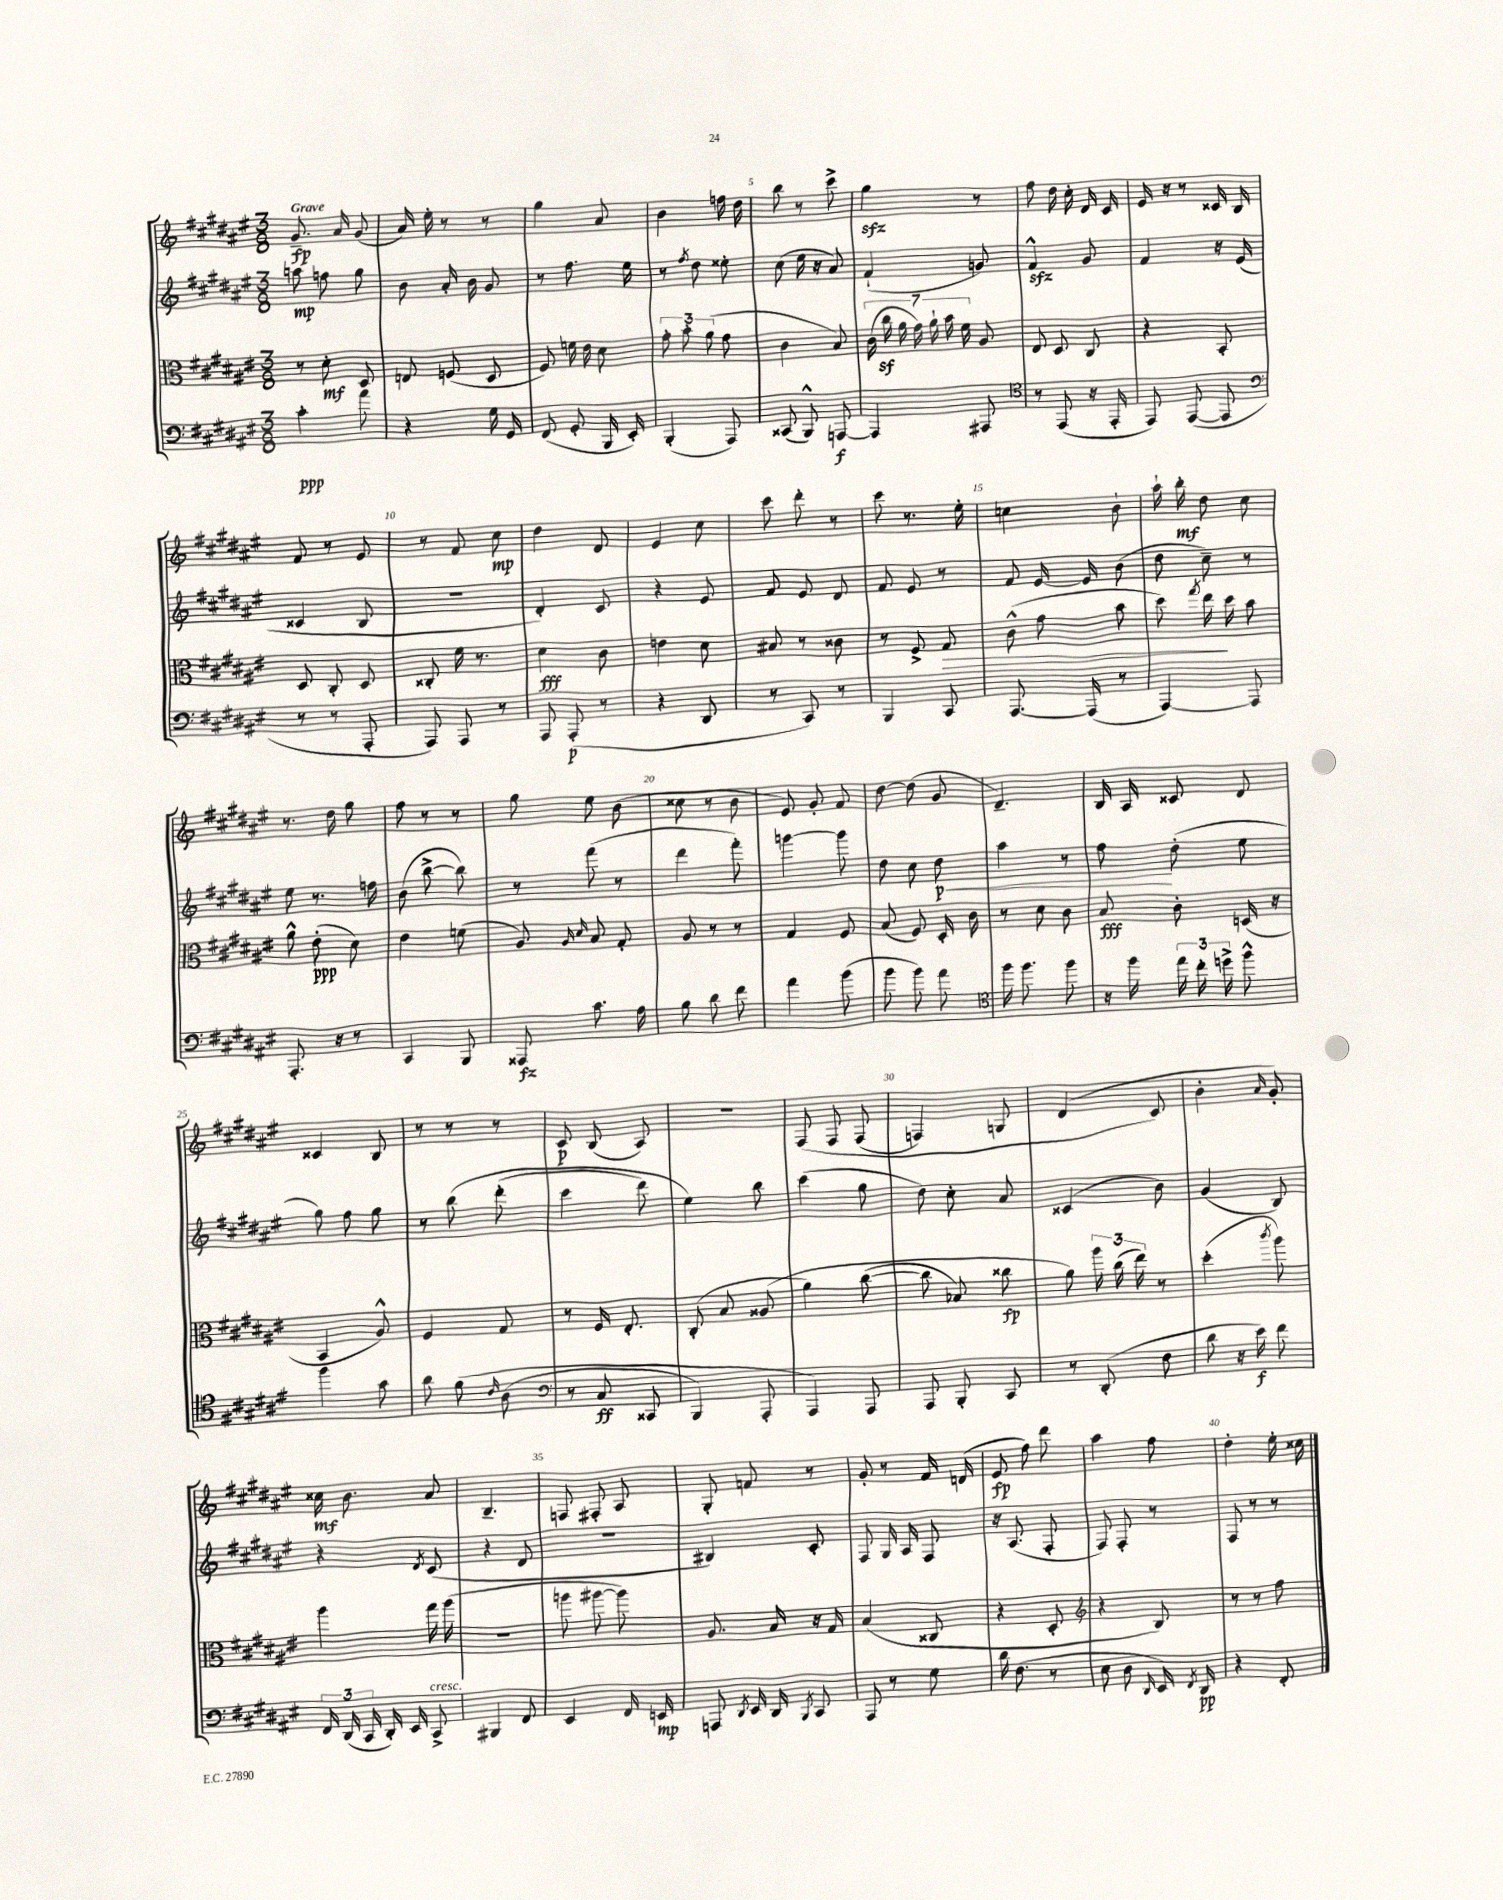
<<
\new StaffGroup <<
\new Staff = "s0" {
    \clef treble \key fis \major \numericTimeSignature \time 3/8 \tempo "Grave"
    \autoBeamOff gis'8.--\fp ais'16 gis'8( |
    ais'16) eis''16-. r8 r8 |
    gis''4 ais'8 |
    b'4 f''16 dis''16 |
    b''8 r8 cis'''8-> |
    gis''4\sfz r8 |
    fis''8 dis''16 cis''16-. dis'16 cis'16 |
    eis'16 r16 r8 cisis'16 b16 |
    fis'8 r8 eis'8 |
    r8 fis'8 cis''8\mp |
    dis''4 dis'8 |
    eis'4 cis''8 |
    cis'''8 dis'''8-. r8 |
    cis'''8 r8. eis''16-. |
    c''4 b'8-! |
    ais''16-! b''16-.\mf dis''8 cis''8 |
    r8. dis''16 gis''8 |
    fis''8 r8 r8 |
    gis''8 eis''8 b'8( |
    cisis''8 r8 b'8 |
    eis'8) gis'8-. fis'8 |
    dis''8~ dis''8( gis'8 |
    dis'4.--) |
    b16 ais16 cisis'8 dis'8 |
    cisis'4 b8 |
    r8 r8 r8 |
    cis'8\p b8( ais8) |
    R4. |
    fis8\( fis8 fis8( |
    f4) g8 |
    dis'4( cis'8\) |
    b'4-. \grace { ais'16 } gis'8-.) |
    cisis''16\mf b'8. ais'8 |
    b4.-- |
    f8 fis8-. ais8 |
    gis8-. f'8 r8 |
    gis'8-. r8 fis'16 d'16( |
    eis'8\fp fis''8) dis'''8 |
    ais''4 fis''8 |
    dis''4-. eis''16-. cisis''16 \bar "|." |
}
\new Staff = "s1" {
    \clef treble \key fis \major \numericTimeSignature \time 3/8
    \autoBeamOff a''8\mp f''8 gis''8 |
    b'8 ais'16-. b'16 gis'8 |
    r8 fis''8. eis''16 |
    r8 \acciaccatura { fis''8 } dis''8 eisis''8-. |
    cis''8( eis''16 r16 ais'8) |
    fis'4-!( g'8) |
    fis'4-^\sfz gis'8 |
    fis'4 r16 eis'16( |
    cisis'4 b8 |
    R4. |
    dis'4-.) cis'8 |
    r4 eis'8 |
    fis'8 eis'8 dis'8 |
    fis'8 eis'8 r8 |
    fis'8 eis'16~ eis'16 b'8( |
    dis''8 cis''8--) r8 |
    eis''8 r8. f''16 |
    b'8( b''8~-> b''8) |
    r8 fis'''8( r8 |
    dis'''4 fis'''8-.) |
    g'''4~ g'''8 |
    dis''8 cis''8 dis''8\p\< |
    ais''4 r8 |
    fis''8\! dis''8-.( eis''8 |
    gis''8) fis''8 gis''8 |
    r8 b''8\( dis'''8-.( |
    cis'''4 dis'''8) |
    eis''4\) b''8 |
    cis'''4( gis''8 |
    dis''8) cis''8-. ais'8 |
    cisis'4( b'8) |
    gis'4( b8) |
    r4 \acciaccatura { dis'8 } cis'8( |
    r4 dis'8 |
    r4. |
    bis4) cis'8-. |
    fis8 gis16 ais16 fis8 |
    r16 ais8.( fis8-. |
    fis8) fis8-. r8 |
    fis8 r8 r8 \bar "|." |
}
\new Staff = "s2" {
    \clef alto \key fis \major \numericTimeSignature \time 3/8
    \autoBeamOff r8 dis'8-.\mf dis8 |
    e8 f8( dis8 |
    fis8) f'16 eis'16 dis'8 |
    \tuplet 3/2 { gis'8-. b'8-. ais'8( } gis'8 |
    cis'4 b8) |
    \tuplet 7/4 { cis'16( cis''16\sf ais'16 gis'16) ais'16-! b'16 fis'16 } ais8 |
    eis8 dis8 cis8 |
    r4 b,8-. |
    dis8 cis8-. dis8 |
    cisis8-. fis'16 r8. |
    dis'4\fff cis'8 |
    e'4 dis'8 |
    bis8 r8 cisis'8 |
    r8 fis8-> gis8\> |
    cis'8-^( gis'8 b'8 |
    dis''8) \acciaccatura { gis''8 } eis''16\! dis''16 b'8 |
    ais'8-^ eis'8-.\ppp( dis'8) |
    eis'4 f'8( |
    ais8) \grace { ais16 dis'16 } b8 gis8-. |
    ais8 r8 r8 |
    gis4 fis8 |
    b8( fis8) dis16-. cis'16 |
    r8 dis'8 cis'8 |
    b8\fff cis'8-. d16( r16 |
    b,4 ais8-^) |
    fis4 gis8 |
    r8 fis16 eis8.-. |
    cis8-.( b8 aisis8\( |
    ais'4) cis''8~( |
    cis''8 bes8) cisis''8\fp |
    ais'8\) \tuplet 3/2 { ais''16 cis''16( eis''16) } r8 |
    dis''4-.( \acciaccatura { cis'''8 } ais''8) |
    ais''4 gis''16 ais''16( |
    R4. |
    a''8 ais''8~ ais''8) |
    ais8. b16 r16 gis16 |
    b4( cisis8 |
    r4 dis8-. |
    \clef treble r4 b8) |
    r8 r8 fis''8 \bar "|." |
}
\new Staff = "s3" {
    \clef bass \key fis \major \numericTimeSignature \time 3/8
    \autoBeamOff cis'4-.\ppp ais'8 |
    r4 gis16 gis,16 |
    fis,8( gis,8-. b,,16 eis,16-.) |
    b,,4-.( ais,,8) |
    cisis,8( b,,8-^) a,,8~\f |
    a,,4 ais,,8 |
    \clef tenor r8 eis,8( r16 eis,16-. |
    eis,8) eis,8~( eis,8 |
    \clef bass r8 r8 ais,,8-. |
    ais,,8) ais,,8 r8 |
    ais,,8 ais,,8-.\p( r8 |
    r4 dis,8 |
    r8 cis,8) r8 |
    b,,4 cis,8 |
    ais,,8.~ ais,,16( r8 |
    ais,,4~) ais,,8 |
    ais,,8.-. r16 r8 |
    cis,4 b,,8 |
    aisis,,8\fz cis'8. ais16 |
    b8 dis'8 fis'8 |
    ais'4 b'8( |
    b'8 b'8) ais'8 |
    \clef tenor fis''16 fis''8. fis''8 |
    r16 fis''16 \tuplet 3/2 { eis''16 cis''16-. d''16-> } fis''8-^ |
    fis''4 gis'8 |
    ais'8 fis'8\( \grace { cis'16 } ais8( |
    \clef bass r8 cis8\ff cisis,8 |
    b,,4) ais,,8-. |
    ais,,4\) ais,,8 |
    ais,,8 b,,8-. cis,8 |
    r8 dis,8-.( fis8 |
    dis'8 r16 eis'16\f) fis'8 |
    \tuplet 3/2 { fis,16 dis,16( cis,16 } dis,16-.) eis,16 cis,8->^\markup { \italic "cresc." } |
    bis,,4 fis,8 |
    eis,4 fis,16 e,16\mp |
    a,,8 \acciaccatura { dis,8 } eis,16 dis,16 \acciaccatura { b,,8 } cis,8 |
    ais,,8 r8 gis8 |
    dis'16 fis8.( r8 |
    eis8 dis8 \grace { dis,16 } eis,16) \acciaccatura { fis,8 } dis,16\pp |
    r4 fis,8-. \bar "|." |
}
>>
>>
\layout { \context { \Score \override BarNumber.break-visibility = ##(#f #t #t) barNumberVisibility = #(every-nth-bar-number-visible 5) } }
